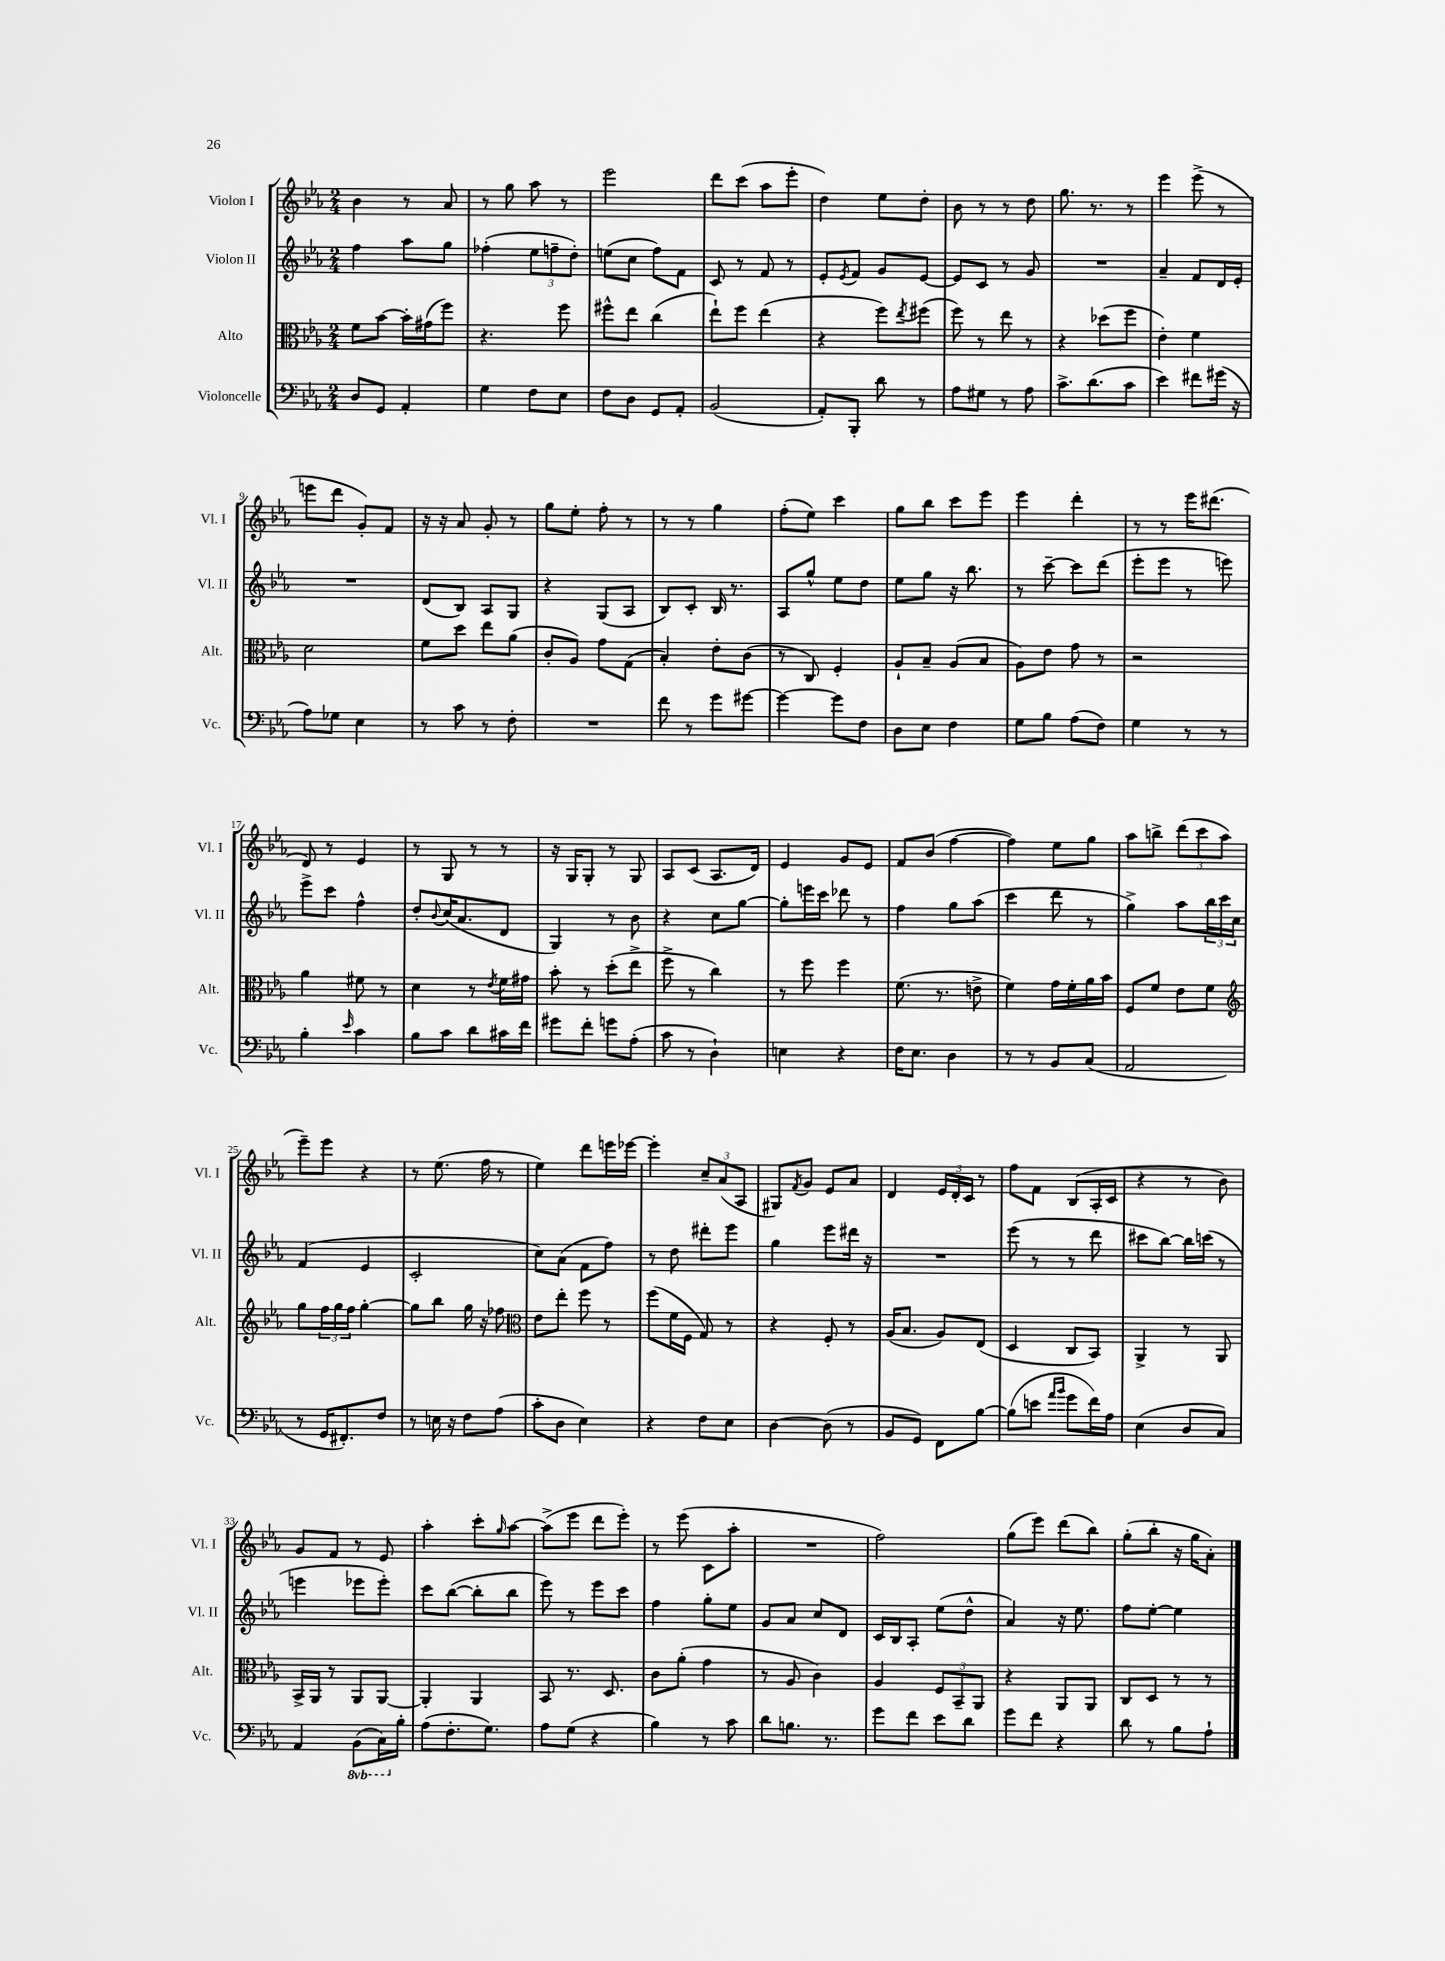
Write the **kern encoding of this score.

**kern	**kern	**kern	**kern
*staff4	*staff3	*staff2	*staff1
*clefF4	*clefC3	*clefG2	*clefG2
*k[b-e-a-]	*k[b-e-a-]	*k[b-e-a-]	*k[b-e-a-]
*M2/4	*M2/4	*M2/4	*M2/4
8D	8f	4ff	4b-
8GG	[8b-	.	.
4AA-'	16b-']	8aa-	8r
.	(16g#	.	.
.	8ff)	8gg	8a-
=	=	=	=
4G	4.r	(4ff-'	8r
.	.	.	8gg
8F	.	12ee-	8aa-
.	.	12ff~	.
8E-	8ff	.	8r
.	.	12dd')	.
=	=	=	=
8F	8ff#^^	(8ee	2eee-
8D	8ee-	8cc	.
8GG	(4cc	8ff)	.
8AA-'	.	8f	.
=	=	=	=
(2BB-	8ee-`)	8c	8ddd
.	8ff	8r	(8ccc
.	(4ee-	8f	8aa-
.	.	8r	8eee-'
=	=	=	=
8AA-')	4r	8e-'	4dd)
.	.	8qe-	.
8BBB-'	.	8f	.
8d	8ff)	8g	8ee-
.	8qee-	.	.
8r	(8ff#	[8e-	8dd'
=	=	=	=
8A-	8ff)	8e-]	8b-
8G#	8r	8c	8r
8r	8ee-	8r	8r
8A-	8r	8g	8dd
=	=	=	=
8.c^	4r	2r	8.gg
(8.d	.	.	8.r
.	(8dd-	.	.
8c	8ff	.	8r
=	=	=	=
4e-)	4e-')	4a-~	4eee-
8f#	4f	8f	(8eee-^
(16g#	.	16d	8r
16r	.	16e-'	.
=	=	=	=
8A-)	2d	2r	8eee
8G-	.	.	8ddd
4E-	.	.	8g')
.	.	.	8f
=	=	=	=
8r	8f	(8d	16r
.	.	.	16r
8c	8dd	8B-)	8a-
8r	8ee-	8A-	8g'
8F'	(8a-	8G	8r
=	=	=	=
2r	8c'	4r	8gg
.	8A-)	.	8ee-'
.	8g	(8G	8ff'
.	(8G	8A-	8r
=	=	=	=
8f	4B-')	8B-)	8r
8r	.	8c'	8r
8g	8e-'	16B-	4gg
.	.	8.r	.
[8g#	(8c	.	.
=	=	=	=
4g#_	8r	8A-	(8ff'
.	8C)	8gg^^	8ee-)
8g#]	4F'	8ee-	4ccc
8F	.	8dd	.
=	=	=	=
8D	8A-`	8ee-	8gg
8E-	8B-~	8gg	8bb-
4F	(8A-	16r	8ccc
.	.	8.bb-	.
.	8B-	.	8eee-
=	=	=	=
8G	8A-)	8r	4eee-
8B-	8e-	[8ccc~	.
(8A-	8g	8ccc]	4ddd'
8F)	8r	(8ddd	.
=	=	=	=
4G	2r	8eee-'	8r
.	.	8eee-	8r
8r	.	8r	16eee-
.	.	.	(8.ddd#
8r	.	8eee)	.
=	=	=	=
4B-'	4a-	8eee-^	8d)
.	.	8ccc	8r
16qqe-	.	.	.
4c	8f#	4ff^^	4e-
.	8r	.	.
=	=	=	=
8B-	4d	8dd'	8r
.	.	8qqb-	.
8c	.	(16cc	8G
.	.	8.a-	.
8d	8r	.	8r
.	8qe-	.	.
16c#	16f	8d	8r
16f	16g#	.	.
=	=	=	=
8g#	8b-'	4G)	16r
.	.	.	16G
8f'	8r	.	8G'
8g	(8dd'	8r	8r
(8A-'	8ee-^	8b-	8G
=	=	=	=
8c	8ff^	4r	8A-
8r	8r	.	(8c
4D`)	4cc)	8cc	8.A-
.	.	[8gg	.
.	.	.	16d)
=	=	=	=
4E	8r	8gg']	4e-
.	8ff	16eee	.
.	.	16ccc	.
4r	4ff	8ddd-	8g
.	.	8r	8e-
=	=	=	=
16F	(8.f	4ff	8f
8.E-	.	.	.
.	.	.	(8b-
.	8.r	.	.
4D	.	8gg	[4ff
.	8e^	(8aa-	.
=	=	=	=
8r	4f)	4ccc	4ff])
8r	.	.	.
8BB-	16g	8ddd	8ee-
.	16f'	.	.
(8C	16a-	8r	8gg
.	16b-	.	.
=	=	=	=
2AA-	8F	4gg^)	8aa-
.	8f	.	8bb^
.	8e-	8aa-	(12ddd
.	.	.	12ccc
.	8f	24bb-	.
.	.	24ccc	12aa-
.	.	24cc	.
=	=	=	=
*	*clefG2	*	*
8r	8gg	(4f	8eee-~)
16GG	24ff	.	8eee-
.	24gg	.	.
8.FF#')	.	.	.
.	24ff	.	.
.	[4gg'	4e-	4r
8F	.	.	.
=	=	=	=
8r	8gg]	2c'	8r
16E	8bb-	.	(8.ee-
16r	.	.	.
8F	16gg	.	.
.	16r	.	16ff
(8A-	8ff-	.	8r
=	=	=	=
*	*clefC3	*	*
8c'	8e-	8cc)	4ee-)
8D	8ee-'	(8a-	.
4E-)	8ff	8f	8ddd
.	8r	8ff)	16eee
.	.	.	[16eee-
=	=	=	=
4r	(8ff	8r	4eee-']
.	16f	8dd	.
.	16F	.	.
8F	8G)	8ddd#'	12cc~
.	.	.	(12a-
8E-	8r	8eee-	.
.	.	.	12A-
=	=	=	=
[4D	4r	4gg	8G#)
.	.	.	8qf
.	.	.	8g
(8D]	8F'	8eee-	8e-
8r	8r	16ddd#	8a-
.	.	16r	.
=	=	=	=
8BB-	(16A-	2r	4d
.	8.B-	.	.
8GG)	.	.	.
8FF	8A-)	.	24e-
.	.	.	24d'
.	.	.	24c
[8B-	(8E-	.	8r
=	=	=	=
(8B-]	4D	(8eee-	8ff
8e	.	8r	8f
16qqa-	.	.	.
16qqb-	.	.	.
8g	8C	8r	(8B-
16f)	8BB-)	8ddd	16A-'
16A-	.	.	16c
=	=	=	=
(4E-	4AA-^	8ccc#	4r
.	.	[8bb-)	.
8D	8r	16bb-]	8r
.	.	(16ccc	.
8C)	8AA-	8r	8b-)
=	=	=	=
4AA-	16BB-^	4eee	8g
.	16AA-	.	.
.	8r	.	8f
(8BBB-	8AA-	8eee-	8r
16CC)	[8AA-	8eee-')	8e-
16B-'	.	.	.
=	=	=	=
(8A-	4AA-']	8ccc	4aa-'
8.F'	.	([8bb-	.
.	4AA-	8bb-']	8ccc'
8.G)	.	.	.
.	.	.	16qqgg
.	.	8bb-	[8aa-
=	=	=	=
8A-	8BB-	8eee-)	(8aa-^]
(8G	8.r	8r	8eee-
4r	.	8eee-	8ddd
.	8.D	.	.
.	.	8ccc	8eee-')
=	=	=	=
4B-)	8c	4ff	8r
.	(8a-'	.	(8eee-
8r	4g	8gg'	8c
8c	.	8ee-	8aa-'
=	=	=	=
8d	8r	8g	2r
8.B	8A-	8a-	.
.	4c)	8cc	.
8.r	.	.	.
.	.	8d	.
=	=	=	=
8g	4A-	16c	2ff)
.	.	16B-	.
8f	.	8A-'	.
8e-	12F	(8ee-	.
.	12BB-~	.	.
8d	.	8dd^^	.
.	12AA-	.	.
=	=	=	=
8g	4r	4a-)	(8gg
8f	.	.	8eee-)
4r	8AA-	16r	(8ddd
.	.	8.ee-	.
.	8AA-	.	8bb-)
=	=	=	=
8d	8C	8ff	(8gg'
8r	8D	[8ee-'	8bb-'
8B-	8r	4ee-]	16r
.	.	.	16gg
8A-`	8r	.	8a-')
==	==	==	==
*-	*-	*-	*-
